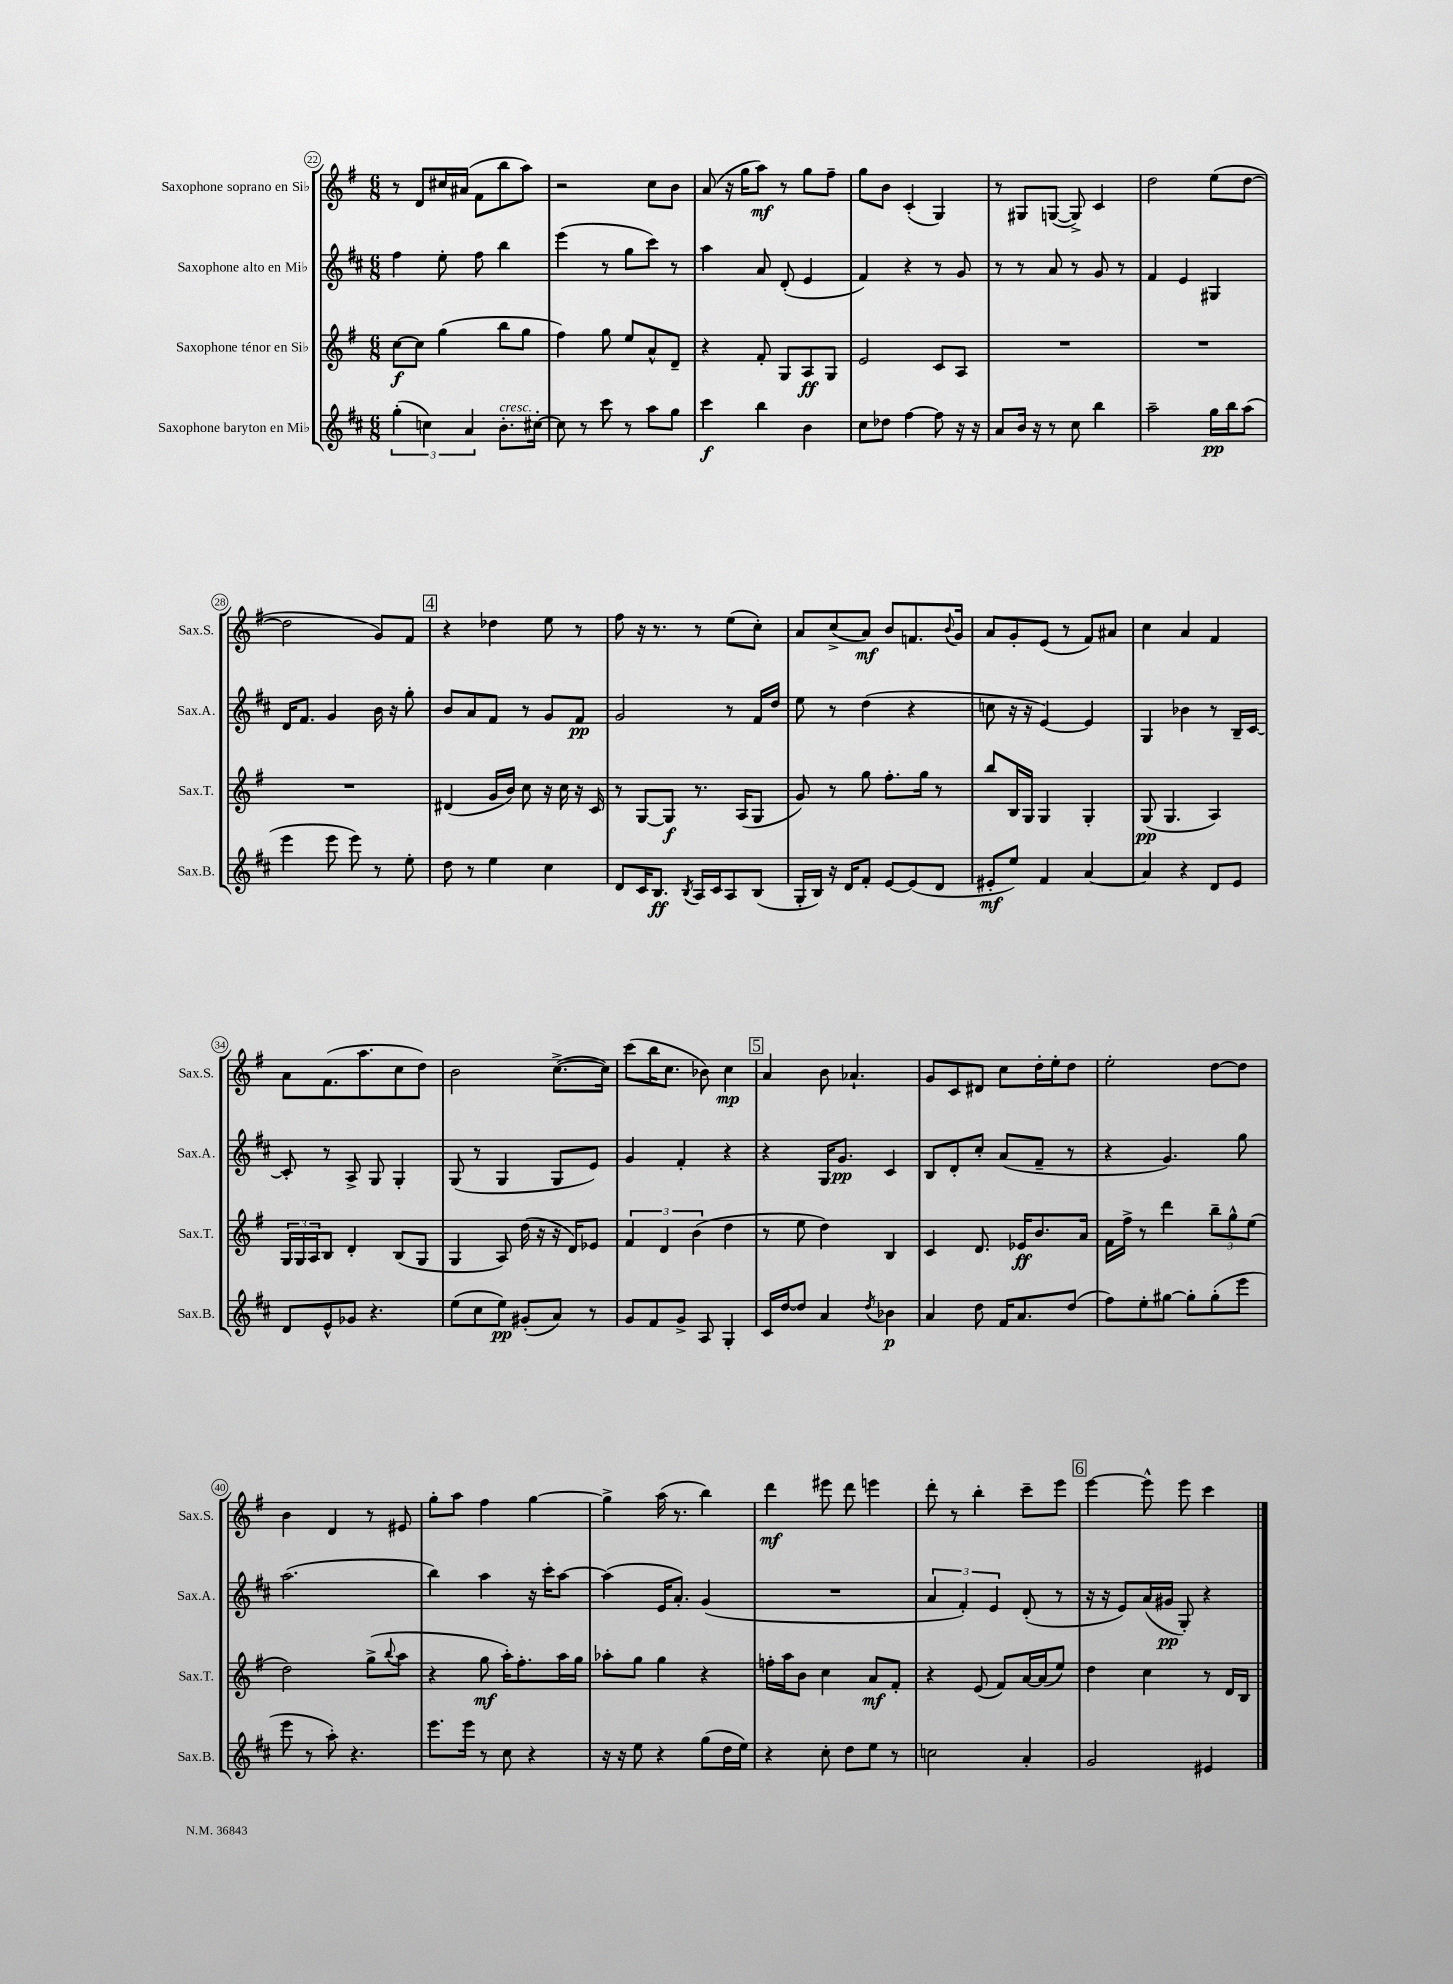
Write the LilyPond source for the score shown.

<<
\new StaffGroup <<
\new Staff = "s0" \with { instrumentName = "Saxophone soprano en Sib" shortInstrumentName = "Sax.S." } {
    \clef treble \key g \major \numericTimeSignature \time 6/8
    r8 d'8 cis''16 ais'16( fis'8 b''8 a''8) |
    r2 c''8 b'8 |
    a'8( r16 g''16 a''8\mf) r8 g''8 fis''8-- |
    g''8 b'8 c'4-.( g4) |
    r8 gis8 g8~( g8->) c'4 |
    d''2 e''8( d''8~ |
    d''2 g'8) fis'8 |
    \mark \markup { \box "4" } r4 des''4 e''8 r8 |
    fis''8 r16 r8. r8 e''8( c''8-.) |
    a'8 c''8->( a'8\mf) b'8 f'8. \appoggiatura { b'8 } g'16 |
    a'8 g'8-. e'8( r8 fis'8) ais'8 |
    c''4 a'4 fis'4 |
    a'8 fis'8.( a''8. c''8 d''8) |
    b'2 c''8.~->( c''16) |
    c'''8( b''16 c''8. bes'8) c''4\mp |
    \mark \markup { \box "5" } a'4 b'8 aes'4.-! |
    g'8 c'8 dis'8 c''8 d''16-. e''16-. d''8 |
    e''2-. d''8~ d''8 |
    b'4 d'4 r8 eis'8 |
    g''8-. a''8 fis''4 g''4~ |
    g''4-> a''16( r8. b''4) |
    d'''4\mf eis'''8 d'''8 e'''4 |
    d'''8-. r8 b''4-. c'''8-- e'''8 |
    \mark \markup { \box "6" } e'''4~ e'''8-^ e'''8 c'''4 \bar "|." |
}
\new Staff = "s1" \with { instrumentName = "Saxophone alto en Mib" shortInstrumentName = "Sax.A." } {
    \clef treble \key d \major \numericTimeSignature \time 6/8
    fis''4 e''8-. fis''8 b''4 |
    e'''4( r8 g''8 cis'''8) r8 |
    a''4 a'8 d'8-.( e'4 |
    fis'4) r4 r8 g'8 |
    r8 r8 a'8 r8 g'8 r8 |
    fis'4 e'4 gis4 |
    d'16 fis'8. g'4 b'16 r16 g''8-. |
    \mark \markup { \box "4" } b'8 a'8 fis'8 r8 g'8 fis'8\pp |
    g'2 r8 fis'16 d''16 |
    e''8 r8 d''4( r4 |
    c''8 r16 r16 e'4~) e'4 |
    g4 bes'4 r8 b16-- cis'16~ |
    cis'8-. r8 a8-> g8 g4-. |
    g8( r8 g4 g8 e'8) |
    g'4 fis'4-. r4 |
    \mark \markup { \box "5" } r4 g16 g'8.\pp cis'4 |
    b8 d'8-. cis''8-. a'8( fis'8-- r8 |
    r4 g'4.) g''8 |
    a''2.( |
    b''4) a''4 r16 cis'''16-. a''8~ |
    a''4( e'16 a'8.-.) g'4( |
    R2. |
    \tuplet 3/2 { a'4 fis'4-.) e'4 } d'8-.( r8 |
    \mark \markup { \box "6" } r16 r16 e'8) a'16( gis'16\pp g8-.) r4 \bar "|." |
}
\new Staff = "s2" \with { instrumentName = "Saxophone ténor en Sib" shortInstrumentName = "Sax.T." } {
    \clef treble \key g \major \numericTimeSignature \time 6/8
    c''8~\f c''8 g''4( b''8 g''8 |
    fis''4) g''8 e''8 a'8-^ d'8-- |
    r4 fis'8-. g8 a8\ff g8 |
    e'2 c'8 a8 |
    R2. |
    R2. |
    R2. |
    \mark \markup { \box "4" } dis'4( g'16 b'16) c''8 r16 c''16 r16 c'16 |
    r8 g8~ g8\f r8. a16( g8 |
    g'8) r8 g''8 fis''8.-. g''16 r8 |
    b''8 b16 g16 g4 g4-. |
    g8\pp( g4. a4) |
    \tuplet 3/2 { g16 g16 a16 } b8 d'4-. b8( g8 |
    g4 a8) d''16( r16 r16 d'16) ees'8 |
    \tuplet 3/2 { fis'4 d'4 b'4( } d''4 |
    \mark \markup { \box "5" } r8 e''8 d''4) b4 |
    c'4 d'8. ees'16\ff b'8. a'16 |
    fis'16 fis''16-> r8 d'''4 \tuplet 3/2 { b''8-- g''8-^ e''8( } |
    d''2) g''8->( \appoggiatura { b''8 } a''8 |
    r4 g''8\mf a''16-.) fis''8.-. a''16 g''16 |
    aes''8-. g''8 g''4 r4 |
    f''16-. a''16 b'8 c''4 a'8\mf fis'8-. |
    r4 e'8( fis'8) a'16~ a'16( e''8) |
    \mark \markup { \box "6" } d''4 c''4 r8 d'16 b16 \bar "|." |
}
\new Staff = "s3" \with { instrumentName = "Saxophone baryton en Mib" shortInstrumentName = "Sax.B." } {
    \clef treble \key d \major \numericTimeSignature \time 6/8
    \tuplet 3/2 { g''4-.( c''4) a'4 } b'8.-.^\markup { \italic "cresc." } cis''16~-. |
    cis''8 r8 cis'''8 r8 a''8 g''8 |
    cis'''4\f b''4 b'4 |
    cis''8 des''8 fis''4~ fis''8 r16 r16 |
    a'8 b'16 r16 r8 cis''8 b''4 |
    a''2-- g''16\pp b''16 a''8( |
    e'''4 e'''8 e'''8) r8 e''8-. |
    \mark \markup { \box "4" } d''8 r8 e''4 cis''4 |
    d'8 cis'16 b8.\ff \acciaccatura { b8 } a16 cis'16 a8 b8( |
    g16-. b16) r16 d'16 fis'8-. e'8~ e'8( d'8 |
    eis'8-.\mf e''8) fis'4 a'4~ |
    a'4 r4 d'8 e'8 |
    d'8 e'8-^ ges'8 r4. |
    e''8( cis''8 e''8\pp) gis'8-.( a'8) r8 |
    g'8 fis'8 g'8-> a8 g4-. |
    \mark \markup { \box "5" } cis'16 d''16~ d''8 a'4 \acciaccatura { d''8 } bes'4\p |
    a'4 d''8 fis'16 a'8. d''8( |
    fis''8) e''8-. gis''8~ gis''8-. gis''8-.( e'''8 |
    e'''8 r8 a''8-.) r4. |
    e'''8. e'''16 r8 cis''8 r4 |
    r16 r16 e''8 r4 g''8( d''16 e''16) |
    r4 cis''8-. d''8 e''8 r8 |
    c''2 a'4-. |
    \mark \markup { \box "6" } g'2 eis'4 \bar "|." |
}
>>
>>
\layout { \context { \Score currentBarNumber = #22 \override BarNumber.stencil = #(make-stencil-circler 0.1 0.3 ly:text-interface::print) } }
